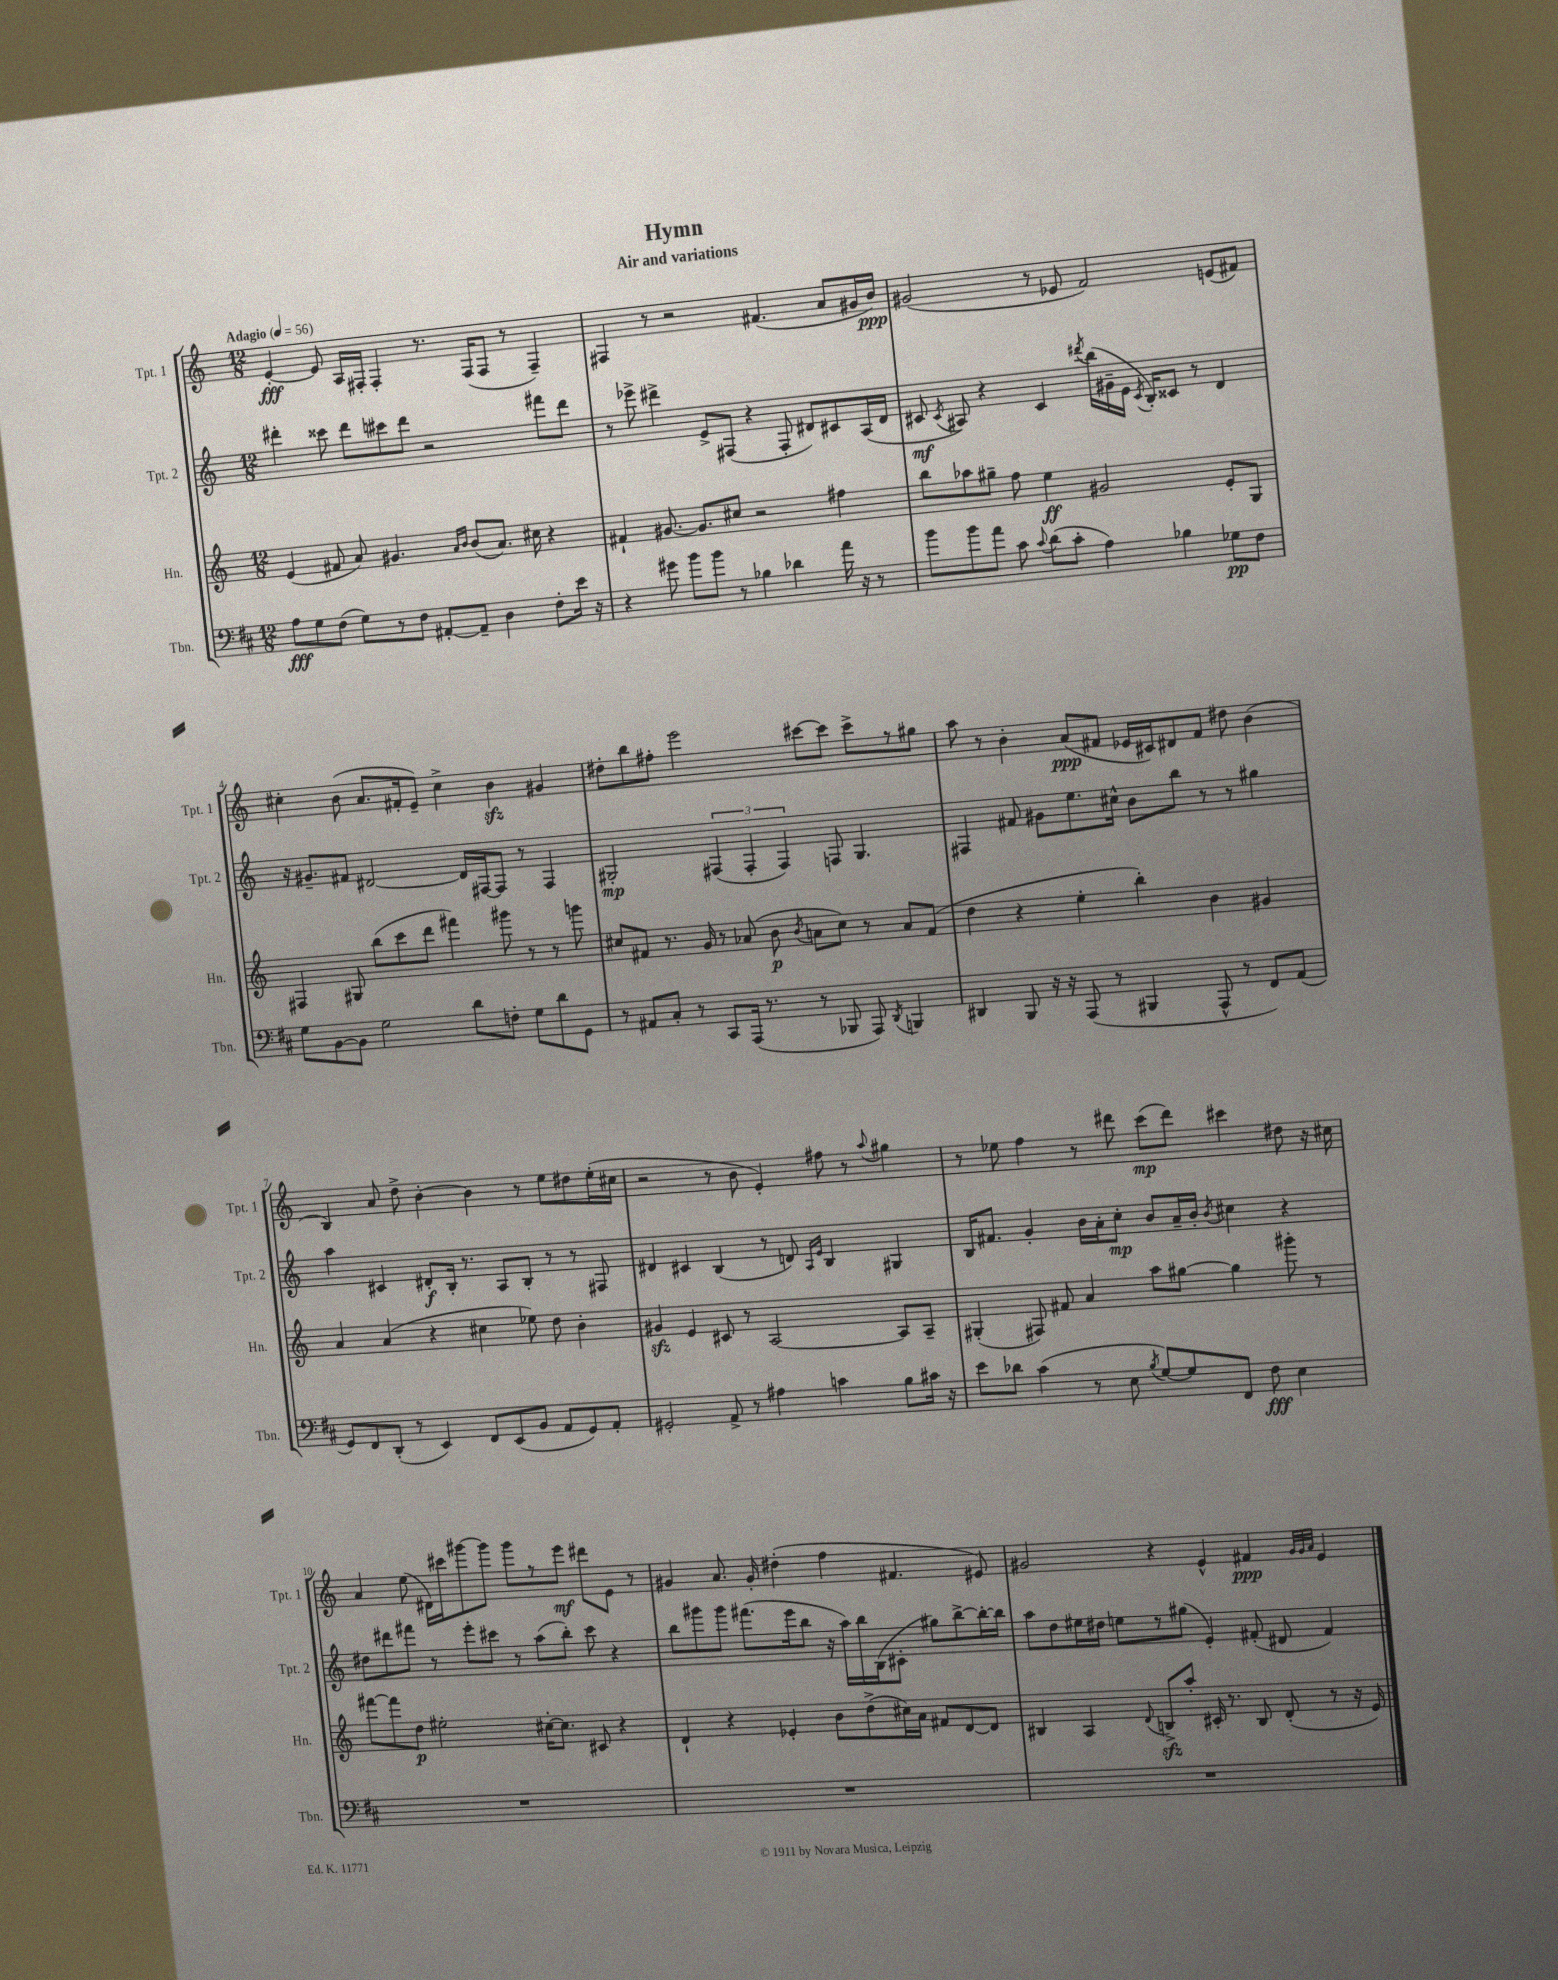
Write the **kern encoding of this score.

**kern	**dynam	**kern	**dynam	**kern	**dynam	**kern	**dynam
*part4	*part4	*part3	*part3	*part2	*part2	*part1	*part1
*staff4	*staff4	*staff3	*staff3	*staff2	*staff2	*staff1	*staff1
*I"Tbn.	*	*I"Hn.	*	*I"Tpt. 2	*	*I"Tpt. 1	*
*I'Tbn.	*	*I'Hn.	*	*I'Tpt. 2	*	*I'Tpt. 1	*
*clefF4	*	*clefG2	*	*clefG2	*	*clefG2	*
*k[f#c#]	*	*k[]	*	*k[]	*	*k[]	*
*M12/8	*	*M12/8	*	*M12/8	*	*M12/8	*
*MM56	*	*MM56	*	*MM56	*	*MM56	*
=1	=1	=1	=1	=1	=1	=1	=1
!	!	!	!	!	!	!LO:TX:a:B:t=Adagio	!
8A\L	fff	(4e/	.	4ddd#X'\	.	[4e'/	fff
8G\	.	.	.	.	.	.	.
(8F#\J	.	8f#X/	.	8ccc##X\	.	8e/]	.
8G\L)	.	8a/)	.	8ddd#\L	.	16A/LL	.
.	.	.	.	.	.	16F#X'/JJ	.
8r	.	4.g#X/	.	8ccc#X\	.	4F#'/	.
8F#\J	.	.	.	8ddd#\J	.	.	.
[8AA#X'/L	.	.	.	2r	.	8.r	.
.	.	16qqa/LL	.	.	.	.	.
.	.	16qqb/JJ	.	.	.	.	.
8AA#~/J]	.	(8b/L	.	.	.	.	.
.	.	.	.	.	.	(16F#/KL	.
4D\	.	8.a/J)	.	.	.	8F#/J	.
.	.	.	.	.	.	8r	.
.	.	16cc#X\	.	.	.	.	.
8F#'\L	.	4r	.	8fff#X\L	.	4F#~/)	.
16e\Jk	.	.	.	8ddd#\J	.	.	.
16r	.	.	.	.	.	.	.
=2	=2	=2	=2	=2	=2	=2	=2
4r	.	4f#X`/	.	8r	.	4F#X/	.
.	.	.	.	8eee-X^\	.	.	.
8g#X\	.	[8.g#X/	.	4ddd#X^\	.	8r	.
8b\L	.	.	.	.	.	2r	.
.	.	8.g#/L]	.	.	.	.	.
8b\J	.	.	.	8e^/L	.	.	.
8r	.	8cc#X/J	.	(8F#X/J	.	.	.
4B-X\	.	2r	.	4r	.	.	.
.	.	.	.	.	.	(4.f#X/	.
4d-X\	.	.	.	8F#'/	.	.	.
.	.	.	.	8d#X/L)	.	.	.
16a\	.	4ff#X\	.	8c#X/	.	8a/L	.
16r	.	.	.	.	.	.	.
8r	.	.	.	(16A/L	.	16g#X/L	.
.	.	.	.	16d#/JJ	.	16b/JJ)	ppp
=3	=3	=3	=3	=3	=3	=3	=3
8b\L	.	8bb\L	.	8c#X/	mf	(2g#X/	.
.	.	.	.	8qc#/	.	.	.
8b\	.	8aa-X\	.	8A#X/)	.	.	.
8a\J	.	8gg#X~\J	.	4r	.	.	.
8c#\	.	8ff\	.	.	.	.	.
8qqc#/	.	.	.	.	.	.	.
(8d\L	.	4ee\	ff	4c#/	.	8r	.
8c#'\J	.	.	.	.	.	8e-X/	.
.	.	.	.	8qddd#X/	.	.	.
4A\)	.	2g#X/	.	(16bb\LL	.	2f/)	.
.	.	.	.	16g#X~\	.	.	.
.	.	.	.	16e\JJ	.	.	.
.	.	.	.	8qc#/	.	.	.
.	.	.	.	16B'/KL)	.	.	.
4B-X\	.	.	.	8c##X/J	.	.	.
.	.	.	.	8r	.	.	.
8G-X\L	pp	8e'/L	.	4d/	.	(8en/L	.
8F#\J	.	8G/J	.	.	.	8f#X/J)	.
!!LO:LB:g=z
=4	=4	=4	=4	=4	=4	=4	=4
8G\L	.	4F#X/	.	16r	.	4cc#X'\	.
.	.	.	.	8.g#X~/L	.	.	.
[8BB\	.	.	.	.	.	.	.
8BB\J]	.	8G#X/	.	8f#X/J	.	(8b\	.
2G\	.	(8bb\L	.	[2d#X/	.	8.a/L	.
.	.	8ccc\	.	.	.	.	.
.	.	.	.	.	.	16f#X'/k	.
.	.	8ddd\J	.	.	.	8e~/J)	.
.	.	4fff#X\)	.	.	.	4cc#^\	.
8d\L	.	.	.	16d#/LL]	.	.	.
.	.	.	.	[16F#X/J	.	.	.
8Fn'\J	.	8ggg#X\	.	8F#/J]	.	4bzz\	.
8G\L	.	8r	.	8r	.	.	.
8d\	.	8r	.	4F#/	.	4g#X/	.
8GG\J	.	8gggn\	.	.	.	.	.
=5	=5	=5	=5	=5	=5	=5	=5
8r	.	8cc#X/L	.	2G#X'/	mp	8dd#X'\L	.
8AA#X/L	.	8f#X/J	.	.	.	8bb\	.
8C#'/J	.	8.r	.	.	.	8ff#X'\J	.
8r	.	.	.	.	.	2eee\	.
.	.	16g/	.	.	.	.	.
8CC#/L	.	8r	.	(6F#X/	.	.	.
(16AAA/Jk	.	(8a-X/	.	.	.	.	.
.	.	.	.	6F#'/	.	.	.
8.r	.	.	.	.	.	.	.
.	.	8b\	p	.	.	.	.
.	.	.	.	6F#/)	.	.	.
.	.	8qb/	.	.	.	.	.
8r	.	8an\L	.	.	.	[8ccc#X\L	.
8BBB-X/	.	8cc#\J)	.	8Fn/	.	8ccc#\J]	.
8AAA/)	.	8r	.	4.G#/	.	8ccc#^\L	.
8qDD/	.	.	.	.	.	.	.
4BBBn/	.	8a/L	.	.	.	8r	.
.	.	(8f#/J	.	.	.	8gg#X\J	.
=6	=6	=6	=6	=6	=6	=6	=6
4DD#X/	.	4dd\	.	4F#X/	.	8aa\	.
.	.	.	.	.	.	8r	.
8BBB/	.	4r	.	8f#X/	.	4b'\	.
16r	.	.	.	8g#X\L	.	.	.
16r	.	.	.	.	.	.	.
(8AAA/	.	4ee'\	.	8.ee\	.	(8a/L	ppp
8r	.	.	.	.	.	8f#X/J	.
.	.	.	.	16cc#X^^\Jk	.	.	.
4BBB#X/	.	4bb'\)	.	8b\L	.	16e-X/LL	.
.	.	.	.	.	.	16c#X/J)	.
.	.	.	.	8bb\J	.	8d#X/	.
8AAA^^/	.	4b\	.	8r	.	8f#/J	.
8r	.	.	.	8r	.	8dd#X\	.
8FF#/L)	.	4g#X/	.	4gg#X\	.	(4b\	.
(8AA/J	.	.	.	.	.	.	.
!!LO:LB:g=z
=7	=7	=7	=7	=7	=7	=7	=7
8GG/L)	.	4a/	.	4aa\	.	4B/)	.
8FF#/	.	.	.	.	.	.	.
(8DD'/J	.	(4a/	.	4c#X/	.	8a/	.
8r	.	.	.	.	.	8dd^\	.
4EE/)	.	4r	.	8d#X'/L	f	[4b'\	.
.	.	.	.	16B'/Jk	.	.	.
.	.	.	.	8.r	.	.	.
8FF#/L	.	4cc#X\	.	.	.	4b\]	.
(8EE/	.	.	.	8A/L	.	.	.
8BB/J	.	8ee-X\)	.	8B'/J	.	8r	.
8AA/L	.	8dd\	.	8r	.	8ee\L	.
8GG/)	.	4b'\	.	8r	.	8dd#X\	.
8AA'/J	.	.	.	8F#X/	.	(16ee'\L	.
.	.	.	.	.	.	16cc#X\JJ	.
=8	=8	=8	=8	=8	=8	=8	=8
2GG#X'/	.	4g#Xzz/	.	4d#X/	.	2r	.
.	.	4e/	.	4c#X/	.	.	.
8AA^/	.	8c#X/	.	(4B/	.	8r	.
8r	.	8r	.	.	.	8b\	.
4A#X\	.	[2A/	.	8r	.	4e'/)	.
.	.	.	.	8dn/)	.	.	.
.	.	.	.	16qqA/LL	.	.	.
.	.	.	.	16qqe/JJ	.	.	.
4cn\	.	.	.	4B/	.	8ff#X\	.
.	.	.	.	.	.	8r	.
.	.	.	.	.	.	8qqaa/	.
8B\L	.	8A/L]	.	4G#X/	.	4gg#X\	.
16c#X\Jk	.	8A~/J	.	.	.	.	.
16r	.	.	.	.	.	.	.
=9	=9	=9	=9	=9	=9	=9	=9
8e\L	.	(4G#X'/	.	16B/KL	.	8r	.
.	.	.	.	8.f#X/J	.	.	.
8d-X\J	.	.	.	.	.	8ee-X\	.
(4c#\	.	8F#X/)	.	4g'/	.	4ff\	.
.	.	8f#X/	.	.	.	.	.
8r	.	4a/	.	16b\LL	.	8r	.
.	.	.	.	16a'\J	.	.	.
8E\	.	.	.	8cc'\J	mp	8ddd#X\	.
8qB/	.	.	.	.	.	.	.
[8G/L)	.	8aa\L	.	8b/L	.	(8ccc\L	mp
8G/]	.	[8gg#X\J	.	16a~/L	.	8ddd#\J)	.
.	.	.	.	16b'/JJ	.	.	.
.	.	.	.	8qb/	.	.	.
8FF#/J	.	4gg#\]	.	4cc#X\	.	4ccc#X\	.
8F#\	fff	.	.	.	.	.	.
4E\	.	8ggg#X'\	.	4r	.	8dd#X\	.
.	.	8r	.	.	.	16r	.
.	.	.	.	.	.	16cc#X\	.
!!LO:LB:g=z
=10	=10	=10	=10	=10	=10	=10	=10
1.r	.	[8fff#X\L	.	8dd#X\L	.	4a/	.
.	.	8fff#\]	.	8ddd#X\	.	.	.
.	.	8dd\J	p	8fff#X\J	.	(8ee\	.
.	.	2ee#X'\	.	8r	.	16d#X\LL)	.
.	.	.	.	.	.	16ccc#X\J	.
.	.	.	.	8eee'\L	.	[8ggg#X\	.
.	.	.	.	8ccc#X\J	.	8ggg#\J]	.
.	.	.	.	8r	.	8ggg#\L	.
.	.	[16cc#X'\KL	.	(8aa\L	.	8r	.
.	.	8.cc#\J]	.	.	.	.	.
.	.	.	.	8bb'\J)	.	8eee\J	mf
.	.	8c#X/	.	8ccc#\	.	8ddd#X\L	.
.	.	4r	.	4r	.	8e\J	.
.	.	.	.	.	.	8r	.
=11	=11	=11	=11	=11	=11	=11	=11
1.r	.	4d`/	.	8bb\L	.	4g#X/	.
.	.	.	.	8ggg#X\	.	.	.
.	.	4r	.	8ggg#\J	.	8.a/	.
.	.	.	.	(8.fff#X\L	.	.	.
.	.	.	.	.	.	16g#'/	.
.	.	4e-X'/	.	.	.	(4dd#X'\	.
.	.	.	.	16eee\k	.	.	.
.	.	.	.	8bb\J	.	.	.
.	.	8b\L	.	16r	.	4ff\	.
.	.	.	.	16aa\LL)	.	.	.
.	.	(8dd^\	.	16bb\	.	.	.
.	.	.	.	(16B\J	.	.	.
.	.	16cc#X\L)	.	8c#X'\J	.	4.f#X/	.
.	.	16a\JJ	.	.	.	.	.
.	.	8f#X/L	.	8gg#X\L)	.	.	.
.	.	[8d/	.	[8bb^\	.	.	.
.	.	8d/J]	.	16bb'\L_	.	8e#X/)	.
.	.	.	.	16bb\JJ]	.	.	.
=12	=12	=12	=12	=12	=12	=12	=12
1.r	.	4B#X/	.	8aa\L	.	2g#X/	.
.	.	.	.	8dd\	.	.	.
.	.	4A/	.	16ee#X\L	.	.	.
.	.	.	.	16dd#X\JJ	.	.	.
.	.	.	.	8een\L	.	.	.
.	.	8qqd/	.	.	.	.	.
.	.	8Bnzz^/L	.	8r	.	4r	.
.	.	8aa'/J	.	(8gg#X\J	.	.	.
.	.	16c#X'/	.	4e'/)	.	4e^^/	.
.	.	8.r	.	.	.	.	.
.	.	8B/	.	(8f#X'/	.	4f#X/	ppp
.	.	(8d'/	.	8d#X/	.	.	.
.	.	.	.	.	.	32qqg#/LLL	.
.	.	.	.	.	.	32qqg#/	.
.	.	.	.	.	.	32qqa/JJJ	.
.	.	8r	.	4f#/)	.	4e/	.
.	.	16r	.	.	.	.	.
.	.	16e/)	.	.	.	.	.
==	==	==	==	==	==	==	==
*-	*-	*-	*-	*-	*-	*-	*-
